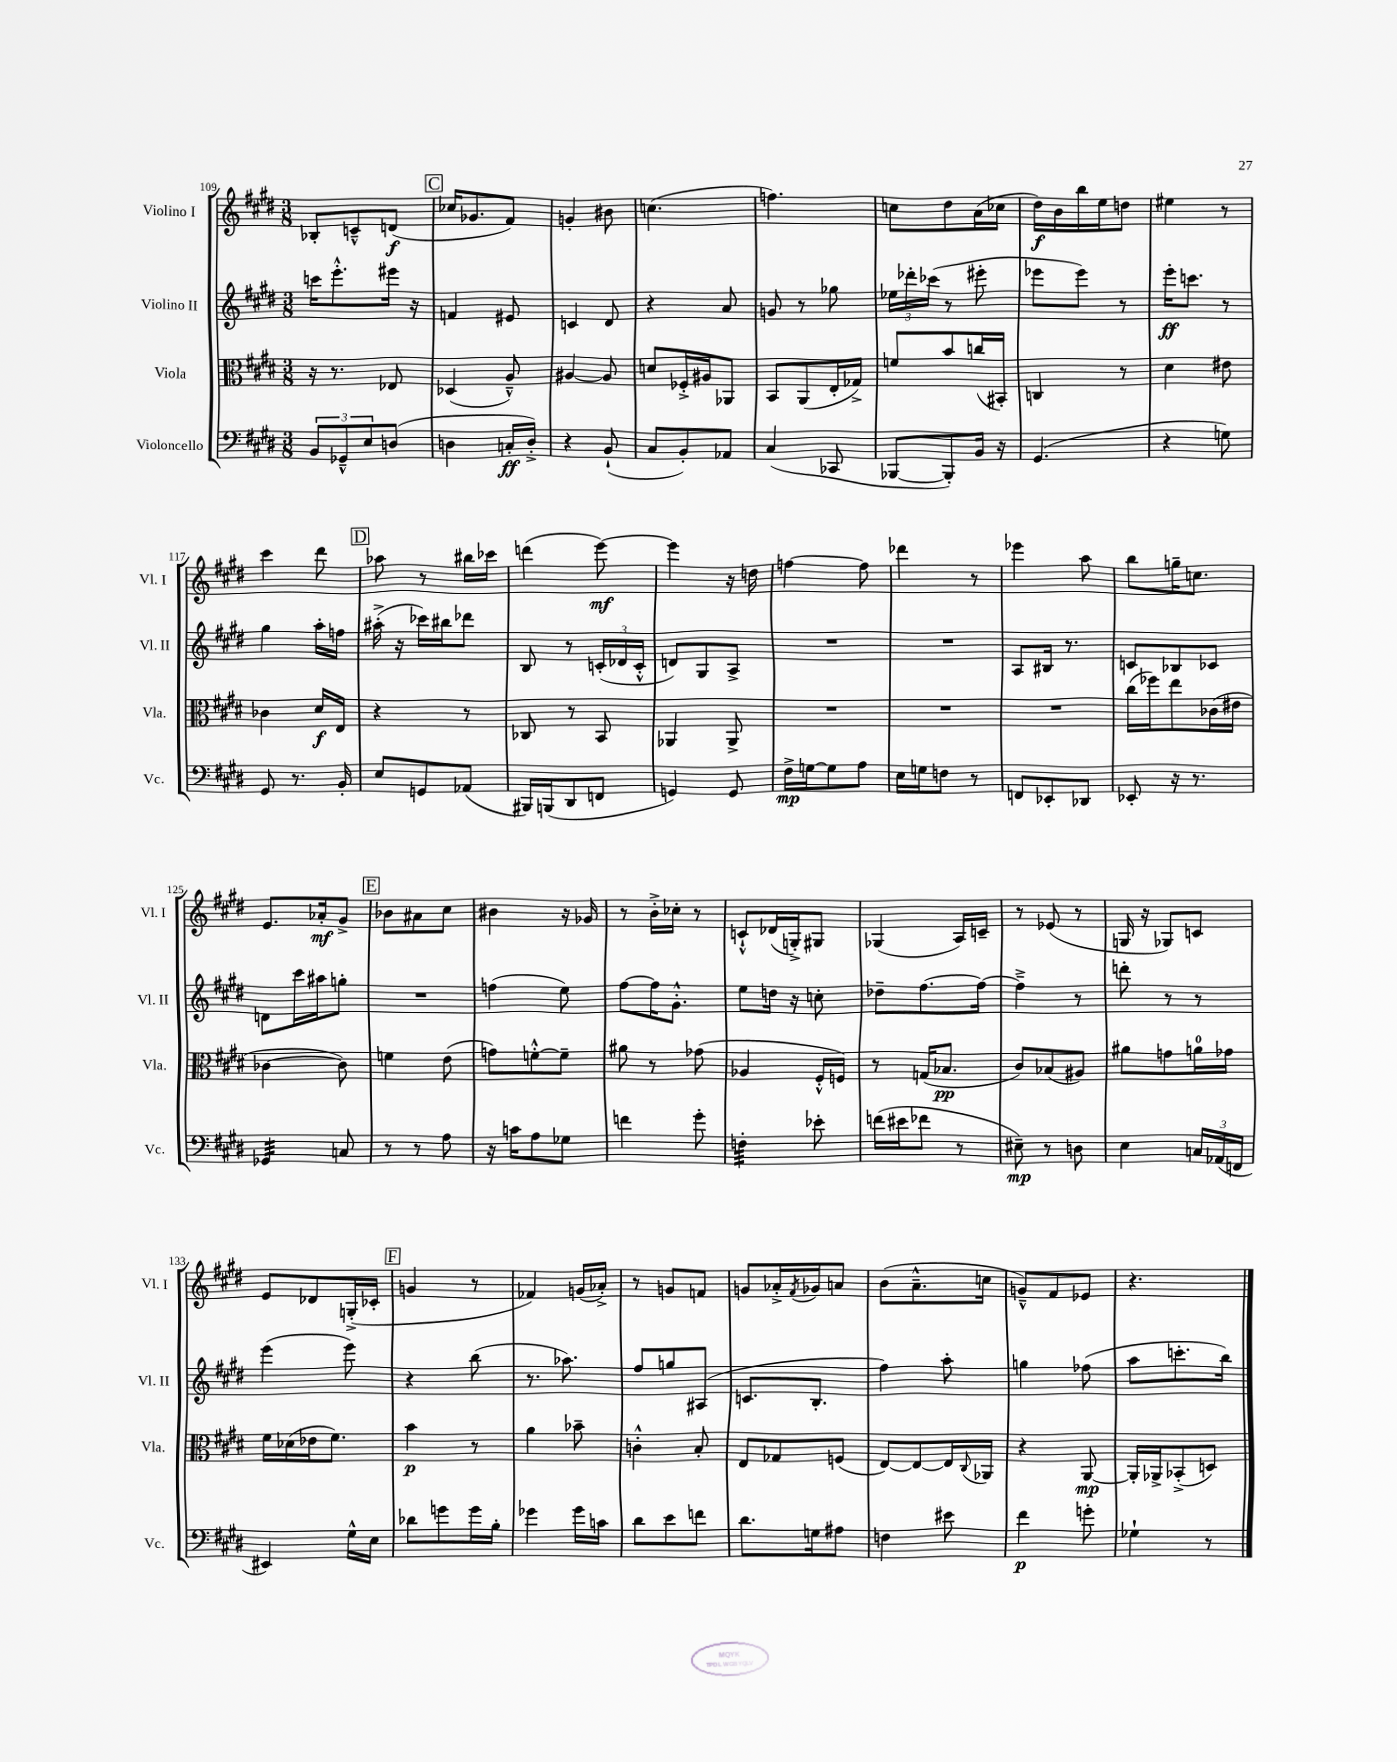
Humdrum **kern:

**kern	**kern	**kern	**kern
*staff4	*staff3	*staff2	*staff1
*clefF4	*clefC3	*clefG2	*clefG2
*k[f#c#g#d#]	*k[f#c#g#d#]	*k[f#c#g#d#]	*k[f#c#g#d#]
*M3/8	*M3/8	*M3/8	*M3/8
12BB	16r	16ccc	8B-'
.	8.r	8.eee'^^	.
12GG-~^^	.	.	.
.	.	.	8c~^^
12E	.	.	.
(8D	8E-	16eee#	(8d
.	.	16r	.
=	=	=	=
4D	(4D-	4f	16cc-
.	.	.	8.g-
16C'	8A~^^)	8e#	8f#)
16D'^)	.	.	.
=	=	=	=
4r	[4A#	4c	4g'
(8BB`	8A#]	8d#	8b#
=	=	=	=
8C#	8d	4r	(4.cc
8BB')	16F-'^	.	.
.	16A#	.	.
8AA-	8AA-	8a	.
=	=	=	=
(4C#	8BB	8g	4.ff)
.	(8AA	8r	.
8CC-	16E'	8gg-	.
.	16G-^)	.	.
=	=	=	=
[8BBB-	8f	24ee-	8cc
.	.	24ddd-'	.
.	.	(24ccc-	.
8BBB-'])	8b	8r	8dd#
16BB	(16cc	8eee#'	(16a
16r	16BB#')	.	16cc-
=	=	=	=
(4.GG#	4C	8eee-	16dd#)
.	.	.	16b
.	.	8eee-)	16bb
.	.	.	16ee
.	8r	8r	8dd
=	=	=	=
4r	4d#	16eee'	4ee#
.	.	8.ccc	.
8G)	8e#	8r	8r
=	=	=	=
8GG#	4c-	4gg#	4ccc#
8.r	.	.	.
.	16d#	16aa'	8ddd#
16BB'	16E	16ff	.
=	=	=	=
8E	4r	(16aa#'^	8aa-
.	.	16r	.
8GG	.	16ccc-)	8r
.	.	16bb#	.
(8AA-	8r	8ddd-	16bb#
.	.	.	16ccc-
=	=	=	=
16BBB#)	8C-	8B	(4ddd
(16BBB	.	.	.
8DD#	8r	8r	.
8FF	8BB	(24c'	[8eee)
.	.	24d-	.
.	.	24c'^^	.
=	=	=	=
4GG)	4AA-	8d)	4eee]
.	.	8G#	.
8GG	8AA-^	8A^	16r
.	.	.	16dd
=	=	=	=
16F#^	4.r	4.r	[4ff
[16G	.	.	.
8G]	.	.	.
8A	.	.	8ff]
=	=	=	=
16E	4.r	4.r	4ddd-
16G	.	.	.
8F	.	.	.
8r	.	.	8r
=	=	=	=
8FF	4.r	8A	4eee-
8EE-'	.	16B#	.
.	.	8.r	.
8DD-	.	.	8aa
=	=	=	=
8EE-'	(16cc#	8c	8bb
.	16ff-)	.	.
16r	8ee	8B-	16gg~
8.r	.	.	8.cc
.	(16c-	8c-	.
.	16e#	.	.
=	=	=	=
4GG-	[4c-	8d	8.e
.	.	16ccc#	.
.	.	16aa#	16a-'
8C	8c-])	8gg'	8g#^
=	=	=	=
8r	4f	4.r	8b-
8r	.	.	8a#
8A	(8e	.	8cc#
=	=	=	=
16r	8g)	(4ff	4b#
16c	.	.	.
8A	[8f'^^	.	.
8G-	8f~]	8ee)	16r
.	.	.	16g-
=	=	=	=
4f	8a#	[8ff#	8r
.	8r	16ff#]	16b'^
.	.	8.g#'^^	16cc-'
8g#'	(8g-	.	8r
=	=	=	=
4F'	4A-	8ee	8c`^^
.	.	16dd	(16d-
.	.	16r	16G'^)
8e-'	16F#'^^	8cc'	8G#
.	16F)	.	.
=	=	=	=
(16f	8r	8dd-~	(4G-
16e#	.	.	.
8f-	(16G	[8.ff#	.
.	8.B-	.	.
8r	.	.	16A)
.	.	16ff#_	16c~
=	=	=	=
8E#~)	8c#)	4ff#~^]	8r
8r	(8B-	.	(8e-
8D	8A#)	8r	8r
=	=	=	=
4E	8a#	8ddd'	16G
.	.	.	16r
.	8g	8r	8G-)
24C	16a	8r	8c
(24AA-	.	.	.
.	16g-	.	.
24FF	.	.	.
=	=	=	=
4EE#)	16f#	(4eee	8e
.	(16d-	.	.
.	16e-	.	8d-
.	8.f#)	.	.
16G#^^	.	8eee)	(16G'^
16E	.	.	16c-'
=	=	=	=
8d-	4b	4r	4g
8g	.	.	.
16g	8r	(8bb	8r
16B'	.	.	.
=	=	=	=
4g-	4a	8.r	4f-)
.	.	8.aa-)	.
16g-	8b-~	.	(16g
16c	.	.	16a-'^)
=	=	=	=
8d#	4c'^^	8ff#	8r
8e	.	8gg	8g
8f	8B'	(8A#	8f
=	=	=	=
8.d#	8E	8.c	8g
.	8G-	.	16a-'^
.	.	.	8qf#
16G	.	8.B'	16g-
8A#	(8F	.	8a
=	=	=	=
4F	[8E)	4ff#)	(8b
.	8E_	.	8.a~^^
8e#	16E]	8aa'	.
.	8qqC#	.	.
.	16AA-	.	16cc
=	=	=	=
4f#	4r	4gg	8g~^^)
.	.	.	8f#
8g'	[8AA	(8ff-	8e-
=	=	=	=
4G-`	16AA']	8aa	4.r
.	16AA-^	.	.
.	(8BB-'^	8.ccc'	.
8r	8D)	.	.
.	.	16bb)	.
==	==	==	==
*-	*-	*-	*-
